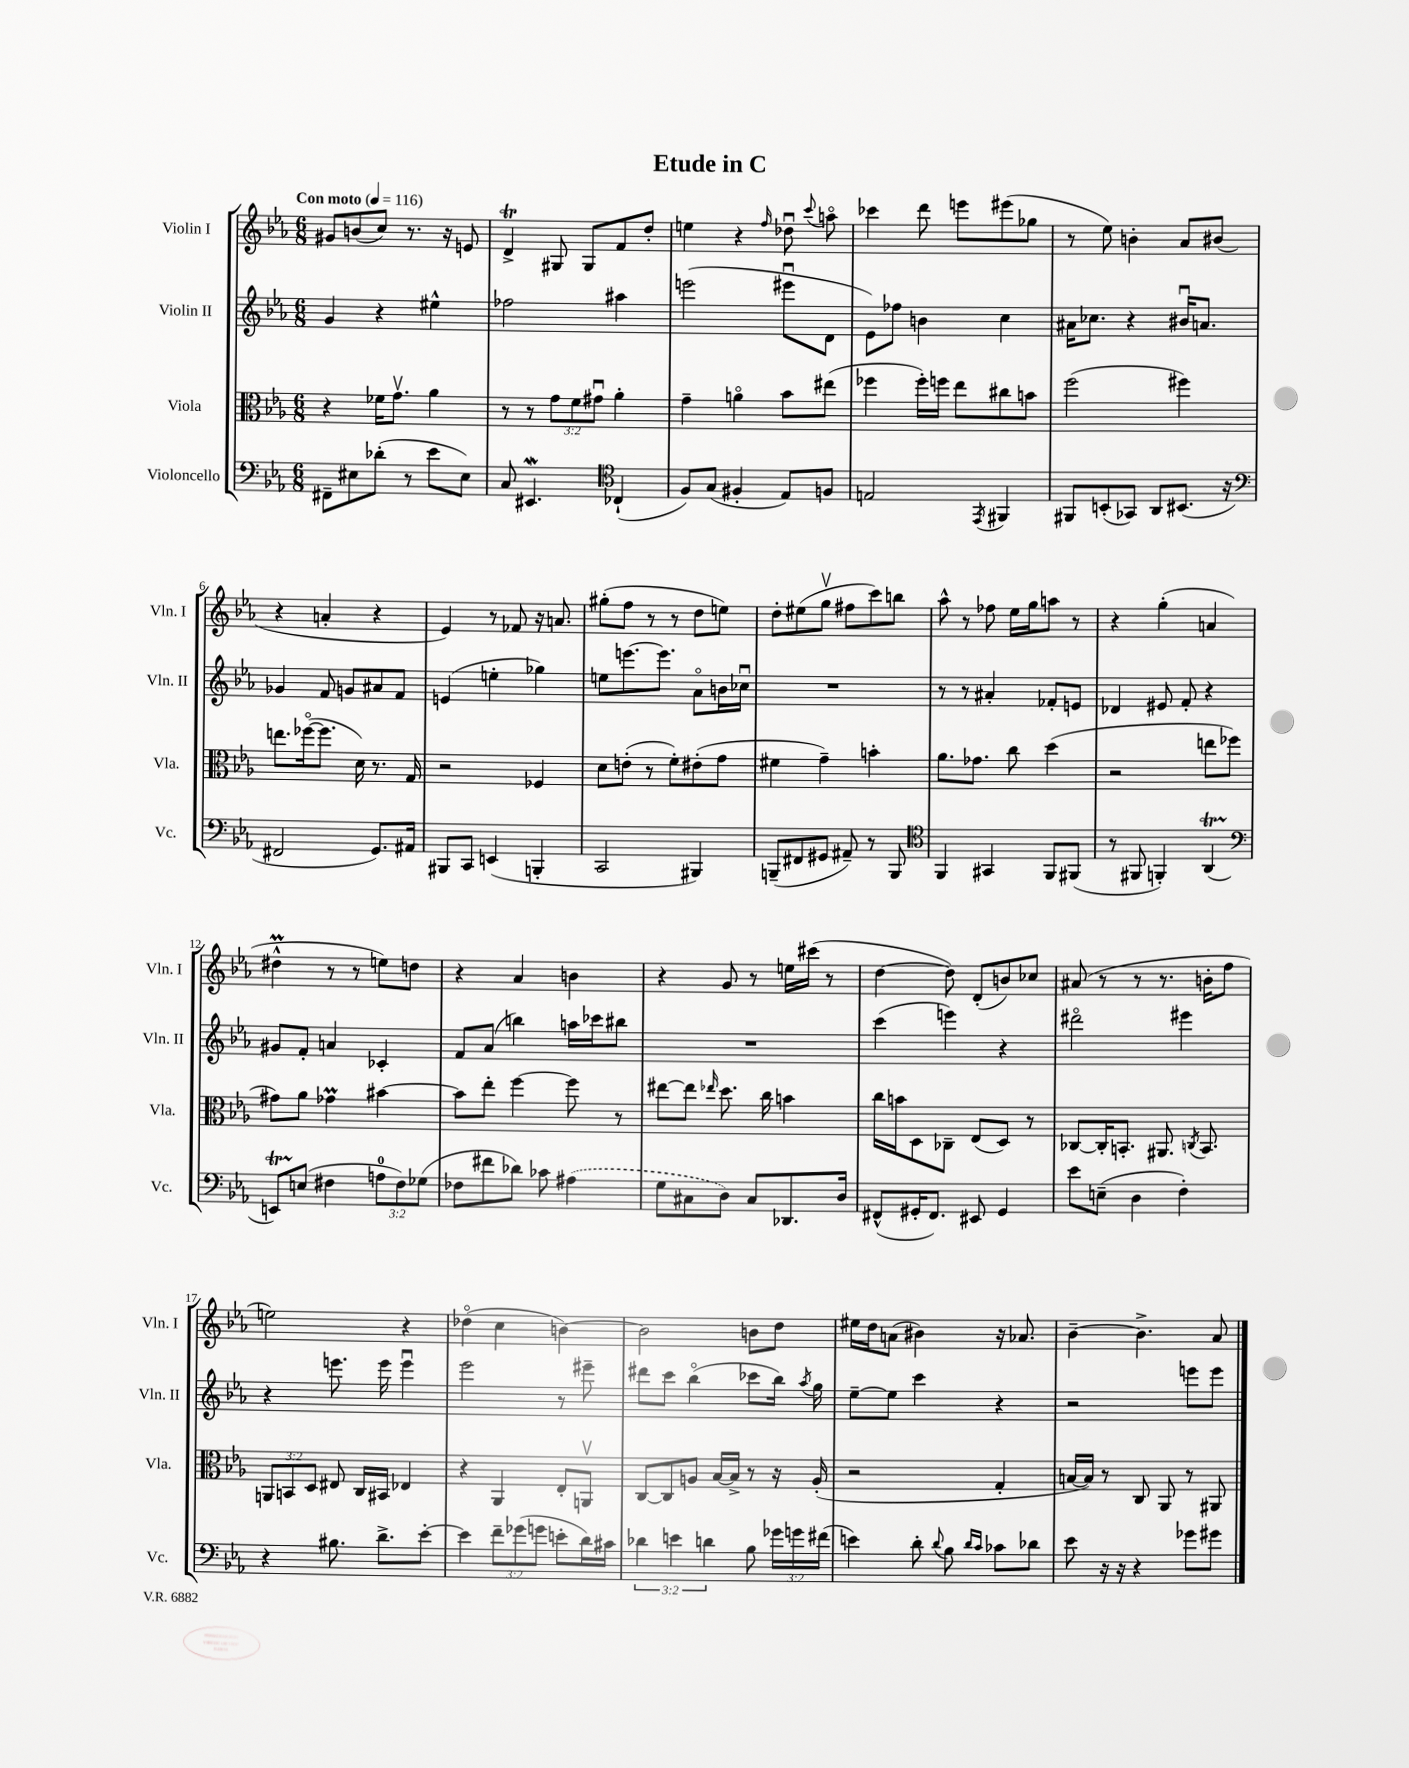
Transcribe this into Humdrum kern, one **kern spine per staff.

**kern	**kern	**kern	**kern
*staff4	*staff3	*staff2	*staff1
*clefF4	*clefC3	*clefG2	*clefG2
*k[b-e-a-]	*k[b-e-a-]	*k[b-e-a-]	*k[b-e-a-]
*M6/8	*M6/8	*M6/8	*M6/8
*MM116	*MM116	*MM116	*MM116
8FF#~	4r	4g	8g#
8E#	.	.	(8b
(8d-'	16f-	4r	8cc)
.	8.gv	.	.
8r	.	.	8.r
8e-	4a-	4ee#^^	.
.	.	.	16r
8E#)	.	.	8e
=	=	=	=
8C	8r	2ff-	4d^
4.EE#	8r	.	.
.	12g	.	8G#
.	12f	.	.
.	.	.	8G#
.	12g#u	.	.
*clefC4	*	*	*
(4C-`	4a-'	4aa#	8f
.	.	.	8dd'
=	=	=	=
8F)	4g~	(2eee	4ee
(8G	.	.	.
4F#'	4ao	.	4r
.	.	.	16qqff
8E-)	8b-	8eee#u	8dd-u
.	.	.	8qqccc
8F	(8ee#	8d	8aao
=	=	=	=
2E	4ff-	8e-)	4ccc-
.	.	8ff-	.
.	16ff-')	4b	8ddd
.	16ff	.	.
.	8ee-	.	8eee
8qEE-	.	.	.
4FF#	8cc#	4cc	(8eee#
.	8b	.	8gg-
=	=	=	=
8FF#	(2ff	16a#	8r
.	.	8.cc-	.
(8BB'	.	.	8ee-)
8GG-)	.	4r	4b'
8AA-	.	.	.
(8.BB#	4ff#)	16b#u	8a-
.	.	8.a	.
.	.	.	(8b#
16r	.	.	.
=	=	=	=
*clefF4	*	*	*
2FF#	8.ee	4g-	4r
.	([16ff-o	.	.
.	8.ff-]	8f	4a'
.	.	8g	.
.	16d)	.	.
8.GG)	8.r	8a#	4r
.	.	8f	.
16AA#	16G	.	.
=	=	=	=
8BBB#	2r	(4e	4e-)
8CC	.	.	.
(4EE	.	4ee'	8r
.	.	.	8f-
4BBB'	4F-	4gg-)	16r
.	.	.	8.a
=	=	=	=
2CC	8d	8ee	(8gg#'
.	(8e'	[8.eee	8ff
.	8r	.	8r
.	.	8.eee]	.
.	8f')	.	8r
4BBB#)	(8e#'	8a-o	8dd
.	8g	16b	8ee)
.	.	16cc-u	.
=	=	=	=
(8BBB~	4f#	2.r	8dd'
8FF#	.	.	(8ee#
8GG#	4g~)	.	8ggv
8AA#~)	.	.	8ff#
8r	4b'	.	8ccc)
8BBB	.	.	8bb
=	=	=	=
*clefC4	*	*	*
4FF	8.a-	8r	8aa-^^
.	.	8r	8r
.	8.g-	.	.
4GG#	.	4a#'	8ff-
.	8cc	.	16ee-
.	.	.	16gg
8FF	(4dd	8f-'	8aa
(8FF#	.	8e	8r
=	=	=	=
8r	2r	4d-	4r
8FF#	.	.	.
4FF')	.	8e#	(4gg'
.	.	8f'	.
(4AA-	8ee	4r	4a
.	8ff-	.	.
=	=	=	=
*clefF4	*	*	*
8EE)	8g#)	8g#	4dd#^^
(8E	8a-	8f'	.
4F#	4g-	4a	8r
.	.	.	8r
12A	[4b#	4c-'	8ee)
12F#)	.	.	.
.	.	.	8dd
(12G-	.	.	.
=	=	=	=
8F-	8b#]	8f	4r
8f#	8ee-'	(8a-	.
8d-)	[4ff	4bb)	4a-
8c-	.	.	.
(4A#	8ff]	16aa	4b
.	.	16ccc-	.
.	8r	8bb#	.
=	=	=	=
8G	[8ee#	2.r	4r
8C#	8ee#]	.	.
.	16qqee-	.	.
8D)	8.dd	.	8g
8C#	.	.	8r
.	16cc	.	.
8.DD-	4b	.	16ee
.	.	.	(16ccc#
.	.	.	8r
16D	.	.	.
=	=	=	=
(8FF#^^	16cc	(4ccc	[4dd
.	16b	.	.
16GG#'	8D	.	.
8.FF#)	.	.	.
.	8C-~	4eee)	8dd])
8EE#	(8E-	.	(8d'
4GG#	8D)	4r	8b)
.	8r	.	8cc-
=	=	=	=
8e-	[8C-	2ddd#o	(8a#
(8E~	16C-']	.	8r
.	8.BB'	.	.
4D	.	.	8r
.	8.AA#	.	8.r
4F')	.	4eee#	.
.	8qC	.	.
.	8.BB	.	16b'
.	.	.	8ff
=	=	=	=
4r	12AA	4r	2ee)
.	12BB	.	.
.	12D	.	.
8.B#	8E#	8.eee	.
.	16C	.	.
8.d^	16BB#	16eee	.
.	4E-	4eeeu	4r
[8e-'	.	.	.
=	=	=	=
4e-]	4r	2eee-	(4dd-o
12f~	4AA-	.	4cc
(12g-	.	.	.
12g	.	.	.
8e'	8E-'	8r	[4b)
16d)	8AAv	8eee#~	.
16c#	.	.	.
=	=	=	=
6d-	[8C	8ddd#	2b]
.	8C]	8ccc	.
6e	.	.	.
.	8A	(4bb-o	.
6d	.	.	.
.	[16B-	.	.
.	16B-^]	.	.
8B-	8r	8ccc-	8b
24g-	16r	16bb-)	8dd
24g	.	.	.
.	.	8qaa-	.
.	(16A'	16gg	.
(24f#	.	.	.
=	=	=	=
4e)	2r	[8ee-~	16ee#
.	.	.	16dd
.	.	8ee-]	(8a
8d'	.	4ccc	4b#)
8qqd	.	.	.
8B-	.	.	.
16qqd	.	.	.
16qqc	.	.	.
8c-	4G'	4r	16r
.	.	.	8.a-
8d-	.	.	.
=	=	=	=
8e-	[16B	2r	[4b-~
.	16B])	.	.
16r	8r	.	.
16r	.	.	.
4r	8C	.	4.b-^]
.	8AA-	.	.
8g-	8r	8eee	.
8g#	8AA#	8eee	8a-
==	==	==	==
*-	*-	*-	*-
